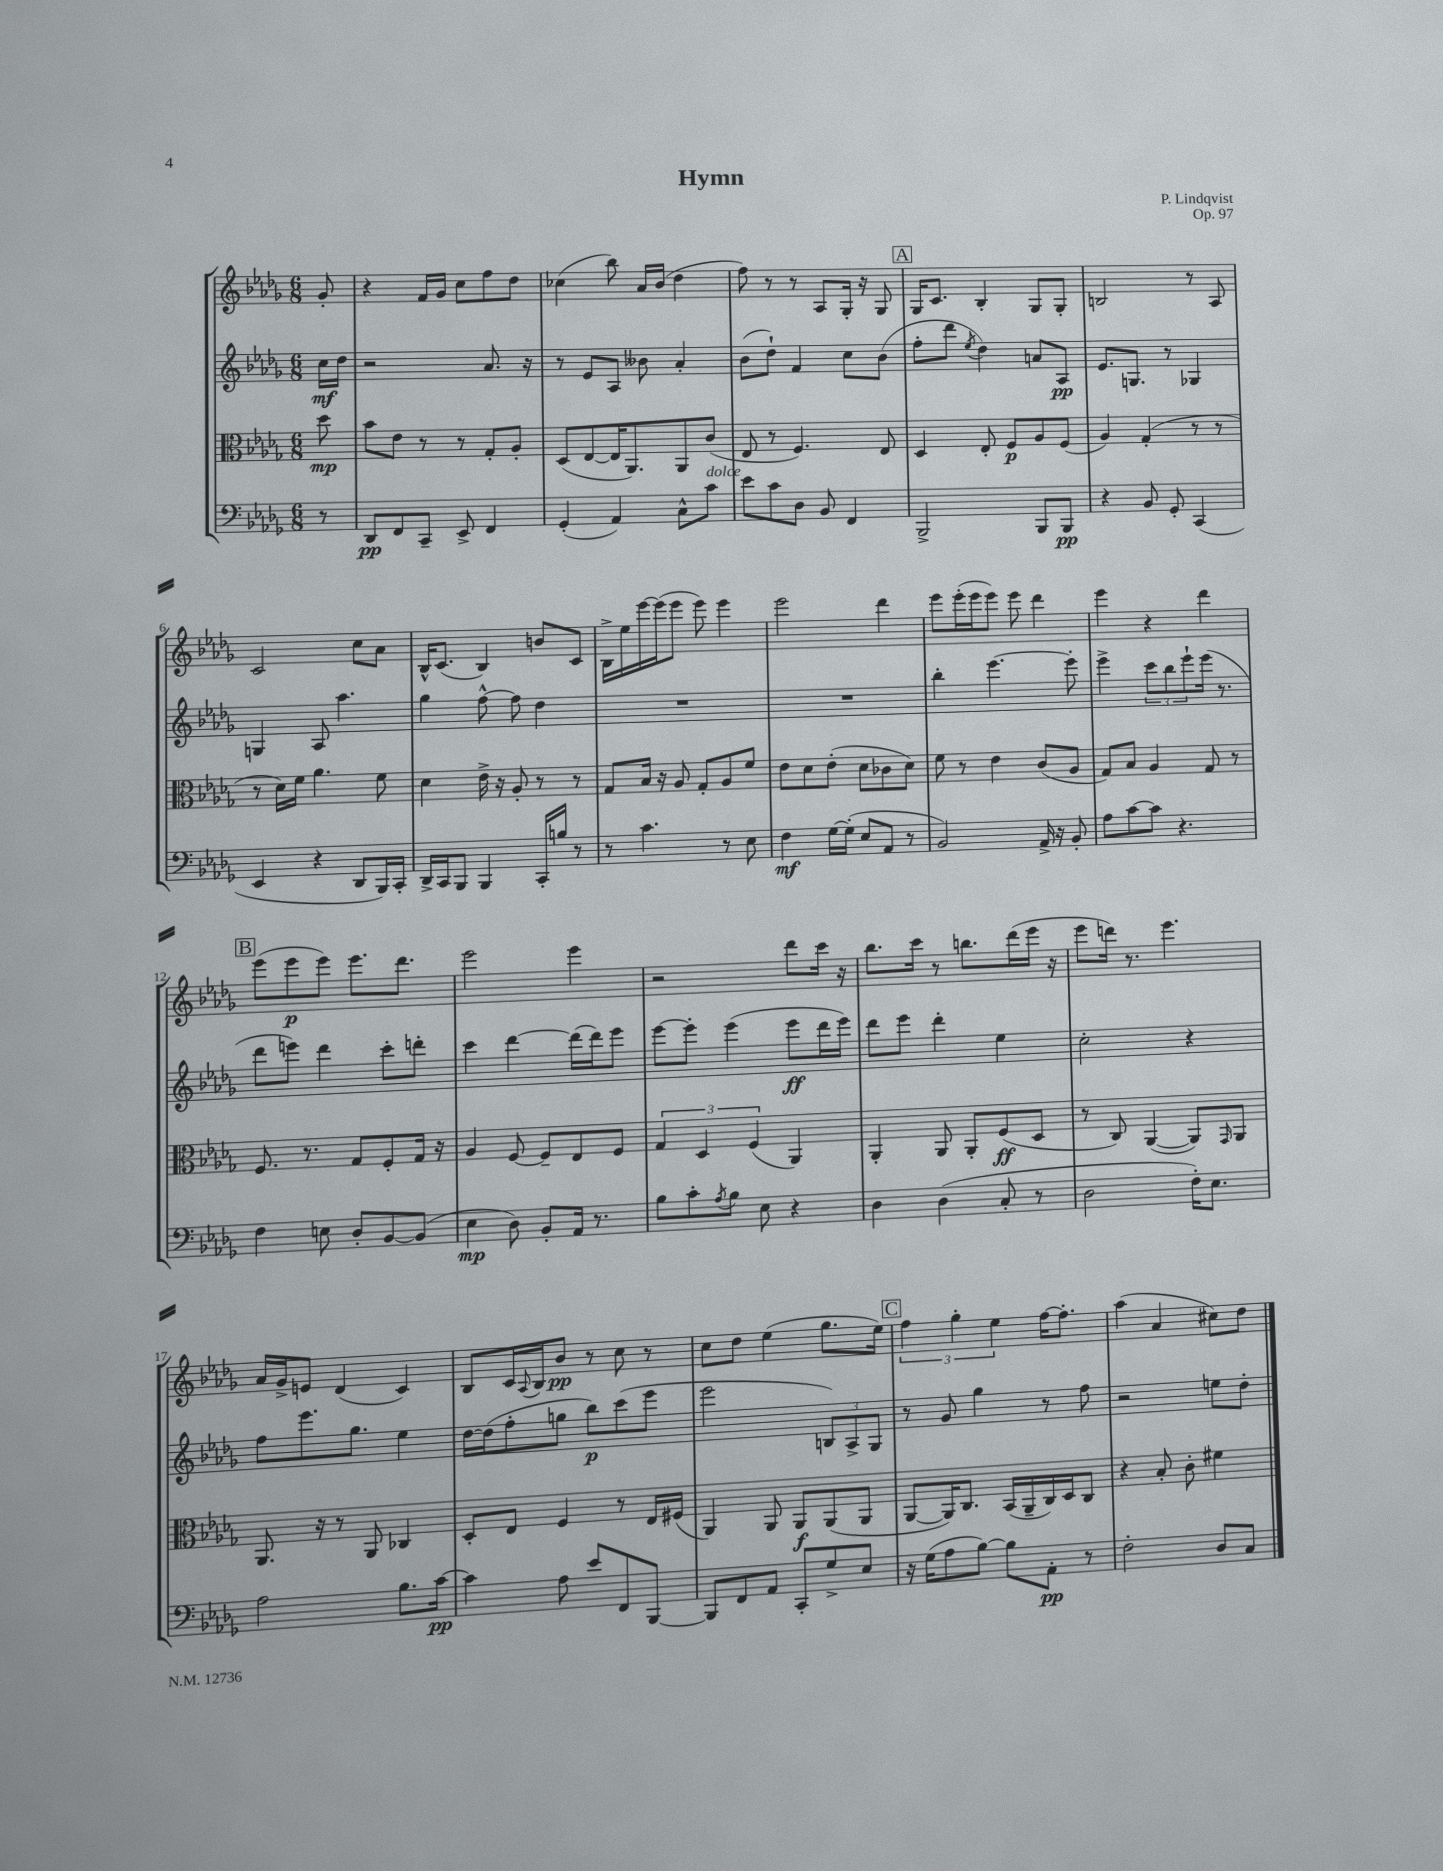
\header { title = "Hymn" composer = "P. Lindqvist" opus = "Op. 97" }
<<
\new StaffGroup <<
\new Staff = "s0" {
    \clef treble \key des \major \numericTimeSignature \time 6/8 \partial 8
    ges'8-. |
    r4 f'16 ges'16 c''8 f''8 des''8 |
    ces''4( bes''8) aes'16 bes'16( des''4 |
    f''8) r8 r8 aes8 ges16-. r16 ges8 |
    \mark \markup { \box "A" } ges16 c'8. bes4-. ges8 ges8-. |
    b2 r8 aes8 |
    c'2 c''8 aes'8 |
    bes16-^ c'8.( bes4) b'8 c'8 |
    bes16-> ees''16 ees'''16~ ees'''16( ees'''8 ees'''8) ees'''4 |
    ees'''2 des'''4 |
    ees'''8 ees'''16-.( ees'''16 ees'''8) ees'''8 des'''4 |
    ees'''4 r4 des'''4 |
    \mark \markup { \box "B" } ees'''8( ees'''8\p ees'''8) ees'''8. des'''8. |
    ees'''2 ees'''4 |
    r2 des'''8 c'''16 r16 |
    bes''8. c'''16 r8 b''8. des'''16( ees'''16 r16 |
    ees'''8 d'''16) r8. ees'''4. |
    aes'16 ges'16-> e'8 des'4( c'4) |
    bes8 c'16 \appoggiatura { aes8 } bes16 bes'8\pp r8 c''8 r8 |
    c''8 des''8 ees''4( ges''8. ees''16) |
    \mark \markup { \box "C" } \tuplet 3/2 { f''4 ges''4-. ees''4 } f''16~ f''8.-. |
    aes''4( aes'4 cis''8) des''8 \bar "|." |
}
\new Staff = "s1" {
    \clef treble \key des \major \numericTimeSignature \time 6/8 \partial 8
    c''16\mf des''16 |
    r2 aes'8. r16 |
    r8 ees'8 aes8 beses'8 aes'4-. |
    bes'8( des''8-!) f'4 c''8 bes'8( |
    \mark \markup { \box "A" } f''8-. des'''8 \acciaccatura { ees''8 } des''4) a'8 aes8\pp |
    ees'8. g8. r8 ges4 |
    g4 aes8 aes''4. |
    ges''4 f''8~-^ f''8 des''4 |
    R2. |
    R2. |
    bes''4-. ees'''4.~ ees'''8-. |
    ees'''4-> \tuplet 3/2 { c'''8 bes''8 ees'''8-! } ees'''16( r8. |
    \mark \markup { \box "B" } des'''8 e'''8) des'''4 c'''8-. d'''8-. |
    c'''4 des'''4~ des'''16( des'''16) ees'''8 |
    ees'''8~ ees'''8-. ees'''4( ees'''8\ff des'''16 ees'''16) |
    des'''8 ees'''8 des'''4-. ees''4 |
    c''2-. r4 |
    f''8 ees'''8. ges''8. ees''4 |
    des''16~ des''16( f''8-. g''8 bes''8\p) c'''8( ees'''8 |
    ees'''2 \tuplet 3/2 { b8) aes8-> ges8 } |
    \mark \markup { \box "C" } r8 ges'8 ges''4 r8 f''8 |
    r2 e''8 des''8-. \bar "|." |
}
\new Staff = "s2" {
    \clef alto \key des \major \numericTimeSignature \time 6/8 \partial 8
    des''8\mp |
    bes'8 ees'8 r8 r8 ges8-. aes8-. |
    des8( ees8~ ees16 aes,8.) aes,8 c'8( |
    ees8 r8 f4.) ees8 |
    \mark \markup { \box "A" } des4 ees8-. f8\p aes8 f8( |
    aes4) ges4-.( r8 r8 |
    r8 des'16) f'16 aes'4. f'8 |
    des'4 ees'16-> r16 aes8-. r8 r8 |
    ges8 bes16 r16 aes8 ges8-. aes8 f'8 |
    ees'8 des'8 ees'8-.( des'8 ces'8 des'8) |
    f'8 r8 ees'4 c'8( aes8 |
    ges8) bes8 aes4 ges8 r8 |
    \mark \markup { \box "B" } f8. r8. ges8 f8-. ges16 r16 |
    aes4 f8~ f8-- ees8 f8 |
    \tuplet 3/2 { ges4 des4 f4( } aes,4) |
    aes,4-. aes,8 aes,8-. f8\ff( des8 |
    r8 c8) aes,4~( aes,8) \grace { ges,16 } aes,8 |
    aes,8. r16 r8 aes,8 ces4 |
    des8-. ees8 f4 r8 ees16 fis16( |
    aes,4) aes,8 aes,8\f aes,8( aes,8 |
    \mark \markup { \box "C" } aes,8~ aes,16) c8. bes,16( aes,16-- c16) des16 c8 |
    r4 bes8-. c'8-. fis'4 \bar "|." |
}
\new Staff = "s3" {
    \clef bass \key des \major \numericTimeSignature \time 6/8 \partial 8
    r8 |
    des,8\pp f,8 c,8-- ees,8-> f,4 |
    ges,4-.( aes,4) c8-^ c'8^\markup { \italic "dolce" } |
    ees'8 c'8 des8 bes,8 f,4 |
    \mark \markup { \box "A" } bes,,2-> bes,,8 bes,,8\pp |
    r4 bes,8 ges,8-. c,4( |
    ees,4 r4 des,8 bes,,16) c,16-. |
    des,16-> c,16 bes,,8 bes,,4 c,16-. b16 r8 |
    r8 c'4. r8 ees8 |
    f4\mf ges16~ ges16-.( ees8 aes,8 r8 |
    bes,2) aes,16-> r16 bes,8-. |
    aes8 c'8~ c'8 r4. |
    \mark \markup { \box "B" } f4 e8 des8-. bes,8~ bes,8( |
    ees4\mp des8) bes,8-. aes,16 r8. |
    bes8 c'8-. \acciaccatura { aes8 } bes8 ees8 r4 |
    des4 des4( c8-. r8 |
    des2 f16-.) ees8. |
    aes2 bes8. c'16~\pp |
    c'4 aes8 ees'8 f,8 bes,,8~ |
    bes,,8 f,8 aes,8 c,8-. ges8-> ees8 |
    \mark \markup { \box "C" } r16 ges16( aes8 bes8~) bes8 aes,8-.\pp r8 |
    f2-. des8 c8 \bar "|." |
}
>>
>>
